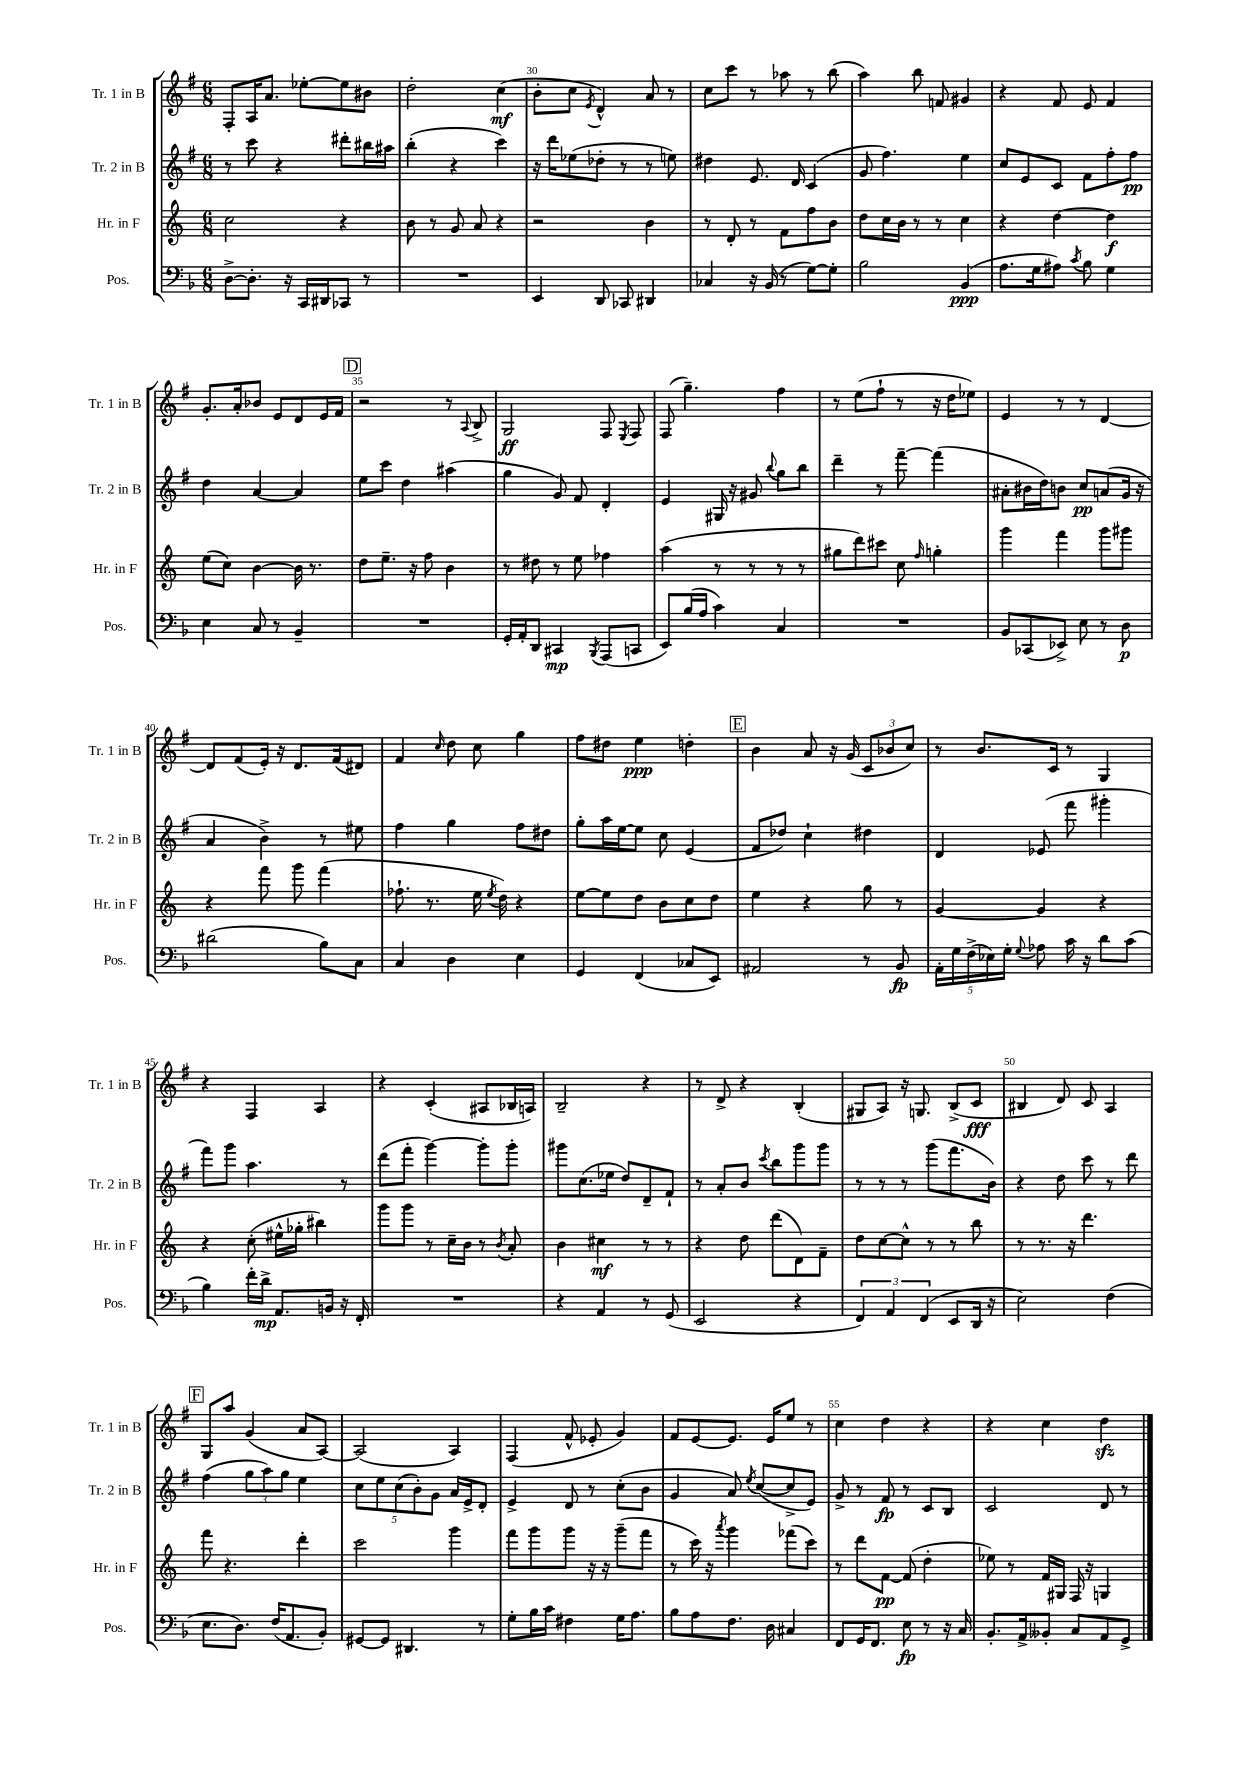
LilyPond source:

<<
\new StaffGroup <<
\new Staff = "s0" \with { instrumentName = "Tr. 1 in B" shortInstrumentName = "Tr. 1 in B" } {
    \clef treble \key g \major \numericTimeSignature \time 6/8
    \autoBeamOff fis8[-. a16 a'8.] ees''8[~-. ees''8 bis'8] |
    d''2-. c''4\mf( |
    b'8[-. c''8] \acciaccatura { e'8 } d'4-^) a'8 r8 |
    c''8[ c'''8] r8 aes''8 r8 b''8( |
    a''4) b''8 f'8 gis'4 |
    r4 fis'8 e'8 fis'4 |
    g'8.[-. a'16-. bes'8] e'8[ d'8 e'16 fis'16] |
    \mark \markup { \box "D" } r2 r8 \appoggiatura { a8 } b8-> |
    g2\ff fis8 \acciaccatura { e8 } fis8 |
    fis8( g''4.--) fis''4 |
    r8 e''8[( fis''8]-! r8 r16 d''16[ ees''8]) |
    e'4 r8 r8 d'4~ |
    d'8[ fis'8( e'16]-.) r16 d'8.[ fis'16( dis'8]) |
    fis'4 \grace { c''16 } d''8 c''8 g''4 |
    fis''8[ dis''8] e''4\ppp d''4-. |
    \mark \markup { \box "E" } b'4 a'8 r16 g'16( \tuplet 3/2 { c'8[ bes'8 c''8]) } |
    r8 b'8.[ c'16] r8 g4 |
    r4 fis4 a4 |
    r4 c'4-.( ais8[ bes16 a16]) |
    b2-- r4 |
    r8 d'8-> r4 b4-.( |
    gis8[ a8]) r16 g8. b8[->( c'8]\fff |
    bis4 d'8) c'8 a4 |
    \mark \markup { \box "F" } g8[ a''8] g'4( a'8[ a8]~) |
    a2( a4) |
    fis4( fis'8-^ ees'8-. g'4) |
    fis'8[ e'8~ e'8.] e'16[ e''8] r8 |
    c''4 d''4 r4 |
    r4 c''4 d''4\sfz \bar "|." |
}
\new Staff = "s1" \with { instrumentName = "Tr. 2 in B" shortInstrumentName = "Tr. 2 in B" } {
    \clef treble \key g \major \numericTimeSignature \time 6/8
    \autoBeamOff r8 c'''8 r4 dis'''8[-. bis''16 ais''16] |
    b''4-.( r4 c'''4) |
    r16 d'''16[ ees''8( des''8]-. r8 r8 e''8) |
    dis''4 e'8. d'16 c'4( |
    g'8 fis''4.) e''4 |
    c''8[ e'8 c'8] fis'8[ fis''8-. fis''8]\pp |
    d''4 a'4~ a'4 |
    \mark \markup { \box "D" } e''8[ c'''8] d''4 ais''4( |
    g''4 g'8) fis'8 d'4-. |
    e'4 gis16 r16 gis'8 \appoggiatura { b''8 } g''8[ b''8] |
    d'''4-- r8 fis'''8~-- fis'''4( |
    ais'8[-. bis'16 d''16) b'8] c''8[\pp a'8( g'16] r16 |
    a'4 b'4->) r8 eis''8 |
    fis''4 g''4 fis''8[ dis''8] |
    g''8[-. a''16 e''16~ e''8] c''8 e'4( |
    \mark \markup { \box "E" } fis'8[ des''8]) c''4-! dis''4 |
    d'4 ees'8( fis'''8 gis'''4-. |
    fis'''8[) g'''8] a''4. r8 |
    d'''8[( fis'''8]-. g'''4~) g'''8[-. g'''8]-. |
    gis'''8[ c''8.( ees''16] d''8[) d'8-- fis'8]-! |
    r8 a'8[-. b'8] \acciaccatura { c'''8 } b''8[ g'''8 g'''8] |
    r8 r8 r8 g'''8[( fis'''8. b'16]) |
    r4 d''8 c'''8 r8 d'''8 |
    \mark \markup { \box "F" } fis''4( \tuplet 3/2 { g''8[ a''8) g''8] } e''4 |
    \tuplet 5/4 { c''8[ e''8 c''8( b'8-.) g'8] } a'16[ e'16-> d'8]-. |
    e'4-> d'8 r8 c''8[-.( b'8] |
    g'4 a'8) \acciaccatura { e''8 } c''8[~( c''8-> e'8]) |
    g'8-> r8 fis'8\fp r8 c'8[ b8] |
    c'2 d'8 r8 \bar "|." |
}
\new Staff = "s2" \with { instrumentName = "Hr. in F" shortInstrumentName = "Hr. in F" } {
    \clef treble \key c \major \numericTimeSignature \time 6/8
    \autoBeamOff c''2 r4 |
    b'8 r8 g'8 a'8 r4 |
    r2 b'4 |
    r8 d'8-. r8 f'8[ f''8 b'8] |
    d''8[ c''16 b'16] r8 r8 c''4 |
    r4 d''4~ d''4\f |
    e''8[( c''8]) b'4~ b'16 r8. |
    \mark \markup { \box "D" } d''8[ e''8.]-- r16 f''8 b'4 |
    r8 dis''8 r8 e''8 fes''4 |
    a''4( r8 r8 r8 r8 |
    gis''8[ d'''8) cis'''8] c''8 \grace { f''16 } g''4-. |
    g'''4 f'''4 g'''8[ gis'''8] |
    r4 f'''8 g'''8 f'''4( |
    fes''8.-! r8. e''16 \acciaccatura { e''8 } d''16) r4 |
    e''8[~ e''8 d''8] b'8[ c''8 d''8] |
    \mark \markup { \box "E" } e''4 r4 g''8 r8 |
    g'4~ g'4 r4 |
    r4 c''8-.( eis''16[-^ ges''16]-. bis''4) |
    g'''8[ g'''8] r8 c''16[-- b'16] r8 \acciaccatura { b'8 } a'8-. |
    b'4 cis''4\mf r8 r8 |
    r4 d''8 d'''8[( d'8) f'8]-- |
    d''8[ c''8~ c''8]-^ r8 r8 b''8 |
    r8 r8. r16 d'''4. |
    \mark \markup { \box "F" } f'''8 r4. d'''4-. |
    c'''2 g'''4 |
    f'''8[ g'''8 g'''8] r16 r16 g'''8[--( f'''8] |
    r8 c'''16) r16 \acciaccatura { a'''8 } g'''4 fes'''8[( c'''8]) |
    r8 d'''8[ f'8]~\pp f'8( d''4-. |
    ees''8) r8 f'16[ gis16] f16 r16 g4 \bar "|." |
}
\new Staff = "s3" \with { instrumentName = "Pos." shortInstrumentName = "Pos." } {
    \clef bass \key f \major \numericTimeSignature \time 6/8
    \autoBeamOff d8[~-> d8.]-. r16 c,16[ dis,16 ces,8] r8 |
    R2. |
    e,4 d,8 ces,8 dis,4 |
    ces4 r16 bes,16( r8 g8[~) g8]-. |
    bes2 bes,4\ppp( |
    a8.[ g16 ais8]) \acciaccatura { c'8 } bes8 g4 |
    e4 c8 r8 bes,4-- |
    \mark \markup { \box "D" } R2. |
    g,16[-. a,16-. d,8] cis,4\mp \acciaccatura { bes,,8 } a,,8[( c,8] |
    e,8[) bes16( a16] c'4) c4 |
    R2. |
    bes,8[ ces,8( ees,8]->) e8 r8 d8\p |
    dis'2( bes8[) c8] |
    c4 d4 e4 |
    g,4 f,4( ces8[ e,8]) |
    \mark \markup { \box "E" } ais,2 r8 bes,8\fp |
    \tuplet 5/4 { a,16[-. g16 f16->( ees16) g16]-. } \appoggiatura { g8 } aes8 c'16 r16 d'8[ c'8]( |
    bes4) f'16[-. d'16]->\mp a,8.[ b,16] r16 f,16-. |
    R2. |
    r4 a,4 r8 g,8( |
    e,2 r4 |
    \tuplet 3/2 { f,4) a,4 f,4( } e,8[ d,16] r16 |
    e2) f4( |
    \mark \markup { \box "F" } e8.[ d8.]) f16[( a,8. bes,8]-.) |
    gis,8[~ gis,8] dis,4. r8 |
    g8[-. bes16 c'16] fis4 g16[ a8.] |
    bes8[ a8 f8.] d16 cis4 |
    f,8[ g,16 f,8.] e8\fp r8 r16 c16 |
    bes,8.[-. a,16-> beses,8]-. c8[ a,8 g,8]-> \bar "|." |
}
>>
>>
\layout { \context { \Score currentBarNumber = #28 \override BarNumber.break-visibility = ##(#f #t #t) barNumberVisibility = #(every-nth-bar-number-visible 5) } }
